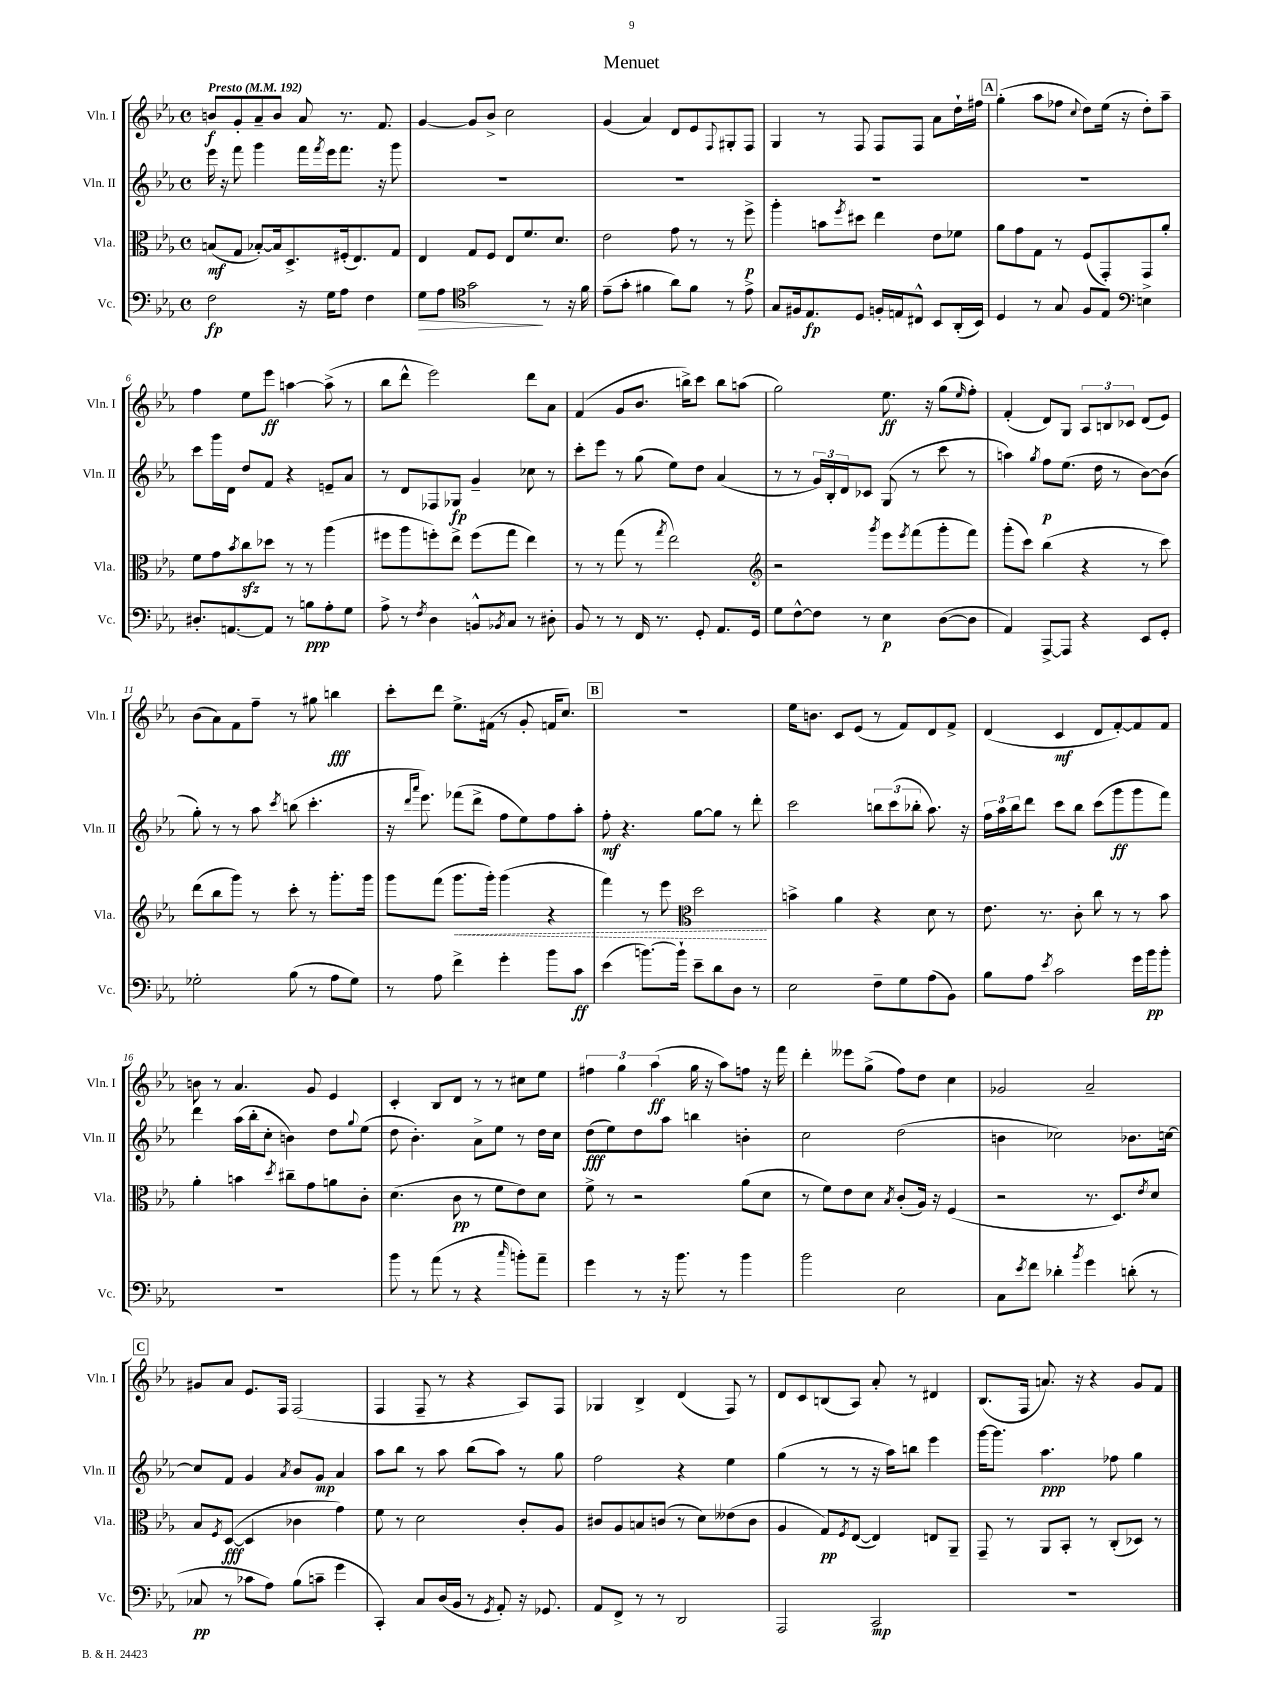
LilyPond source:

\header { title = "Menuet" }
<<
\new StaffGroup <<
\new Staff = "s0" \with { instrumentName = "Vln. I" shortInstrumentName = "Vln. I" } {
    \clef treble \key ees \major \defaultTimeSignature \time 4/4 \tempo "Presto" 4 = 192
    b'8\f g'8-. aes'8-- b'8 aes'8 r8. f'8. |
    g'4~ g'8 bes'8-> c''2 |
    g'4( aes'4) d'8 ees'8 \appoggiatura { f8 } gis8-. f8 |
    g4 r8 f8 f8 f8 aes'8 d''16-! fis''16 |
    \mark \markup { \box "A" } g''4-.( aes''8 fes''8 \appoggiatura { c''8 } d''8) ees''16( r16 d''8-.) aes''8-- |
    f''4 ees''8 ees'''8\ff a''4~ a''8->( r8 |
    bes''8 d'''8-^ ees'''2) d'''8 aes'8 |
    f'4( g'8 bes'8. b''16->) c'''8 b''8 a''8( |
    g''2) ees''8.\ff r16 g''8( \grace { ees''16 } f''8-.) |
    f'4-.( d'8) g8 \tuplet 3/2 { aes8 b8 ces'8 } d'8( ees'8) |
    bes'8( aes'8) f'8 f''8-- r8 gis''8 b''4\fff |
    c'''8-. d'''8 ees''8.-> fis'16( r8 g'8-. f'16 c''8.) |
    \mark \markup { \box "B" } R1 |
    ees''16 b'8. c'8 ees'8( r8 f'8) d'8 f'8-> |
    d'4( c'4\mf d'8 f'8~-.) f'8 f'8 |
    b'8 r8 aes'4. g'8 ees'4 |
    c'4-. bes8 d'8 r8 r8 cis''8 ees''8 |
    \tuplet 3/2 { fis''4 g''4 aes''4\ff( } g''16 r16 aes''8) f''8 r16 f'''16 |
    d'''4-. eeses'''8 g''8->( f''8) d''8 c''4 |
    ges'2 aes'2-- |
    \mark \markup { \box "C" } gis'8 aes'8 ees'8. f16 f2( |
    f4 f8-- r8 r4 aes8) f8 |
    ges4 bes4-> d'4( f8) r8 |
    d'8 c'8 b8( aes8) aes'8-. r8 dis'4 |
    bes8.( f16 a'8.) r16 r4 g'8 f'8 \bar "|." |
}
\new Staff = "s1" \with { instrumentName = "Vln. II" shortInstrumentName = "Vln. II" } {
    \clef treble \key ees \major \defaultTimeSignature \time 4/4
    ees'''16 r16 f'''8 g'''4 f'''16 \acciaccatura { f'''8 } ees'''16 f'''8. r16 g'''8 |
    R1 |
    R1 |
    R1 |
    \mark \markup { \box "A" } R1 |
    c'''8 g'''16 d'16 d''8 f'8 r4 e'8-- aes'8 |
    r8 d'8 fes8 ges8\fp g'4-- ces''8 r8 |
    c'''8-. ees'''8 r8 g''8( ees''8) d''8 aes'4( |
    r8 r8 \tuplet 3/2 { g'16) bes16-. d'16 } ces'8 g8( r8 c'''8 r8 |
    a''4) \acciaccatura { g''8 } f''8\p ees''8.( d''16 r8 bes'8~) bes'8( |
    g''8-.) r8 r8 aes''8 \acciaccatura { c'''8 } b''8( c'''4.-. |
    r16 \grace { d'''16 aes'''16 } ees'''8.) fes'''8( d'''8-> f''8 ees''8) f''8 aes''8-. |
    \mark \markup { \box "B" } f''8-.\mf r4. g''8~ g''8 r8 d'''8-. |
    c'''2 \tuplet 3/2 { b''8 c'''8( bes''8-. } aes''8.) r16 |
    \tuplet 3/2 { f''16 aes''16 bes''16 } d'''8 c'''8 bes''8 c'''8( g'''8\ff g'''8 f'''8) |
    d'''4 aes''16( bes''16-. c''8-. b'4) d''8 \appoggiatura { g''8 } ees''8( |
    d''8 bes'4.-.) aes'8-> ees''8 r8 d''16 c''16 |
    d''8\fff( ees''8) d''8 aes''8 b''4 b'4-. |
    c''2 d''2( |
    b'4 ces''2) bes'8. c''16~ |
    \mark \markup { \box "C" } c''8 f'8 g'4 \acciaccatura { aes'8 } bes'8 g'8\mp aes'4 |
    aes''8 bes''8 r8 aes''8 bes''8( aes''8) r8 g''8 |
    f''2 r4 ees''4 |
    g''4( r8 r8 r16 aes''16) b''8 ees'''4 |
    g'''16~ g'''8. aes''4.\ppp fes''8 g''4 \bar "|." |
}
\new Staff = "s2" \with { instrumentName = "Vla." shortInstrumentName = "Vla." } {
    \clef alto \key ees \major \defaultTimeSignature \time 4/4
    b8\mf( g8 bes8~-.) bes16 d8.-> fis16-.( ees8.) g8 |
    ees4 g8 f8 ees8 f'8. d'8. |
    ees'2 g'8 r8 r8 f''8->\p |
    aes''4-. b'8 \acciaccatura { f''8 } dis''8 ees''4 ees'8 fes'8 |
    \mark \markup { \box "A" } aes'8 g'8 g8 r8 f8( g,8-.) g,8 aes'8-. |
    f'8 g'8 \acciaccatura { bes'8 } c''8\sfz des''8 r8 r8 aes''4( |
    fis''8 aes''8 f''8-.) ees''8-> f''8( g''8 ees''4) |
    r8 r8 g''8( r8 \acciaccatura { g''8 } ees''2) |
    \clef treble r2 \acciaccatura { g'''8 } ees'''8 \acciaccatura { ees'''8 } f'''8( g'''8-. f'''8) |
    g'''8-.( c'''8) bes''4( r4 r8 c'''8) |
    d'''8( bes''8 g'''8) r8 c'''8-. r8 g'''8.-. g'''16 |
    g'''8 f'''8( \once \override Hairpin.style = #'dashed-line g'''8.\< g'''16-.) g'''4( r4 |
    \mark \markup { \box "B" } f'''4) r8 ees'''8 \clef alto d''2\! |
    b'4-> aes'4 r4 d'8 r8 |
    ees'8. r8. c'8-. c''8 r8 r8 bes'8 |
    aes'4-. b'4 \acciaccatura { d''8 } cis''8-- g'8 a'8 c'8-. |
    d'4.( c'8\pp r8 f'8 ees'8) d'8 |
    f'8-> r8 r2 aes'8( d'8 |
    r8 f'8) ees'8 d'8 \acciaccatura { bes8 } c'8-.( aes16) r16 f4( |
    r2 r8. d8.) \acciaccatura { ees'8 } d'8 |
    \mark \markup { \box "C" } bes8 \acciaccatura { f8 } d8~\fff( d4 ces'4 g'4) |
    f'8 r8 d'2 c'8-. aes8 |
    cis'8 aes8 b8 c'8( r8 d'8) eeses'8( c'8 |
    aes4 g8\pp) \acciaccatura { f8 } ees8~( ees4) e8 aes,8-- |
    g,8-- r8 aes,8 bes,8-. r8 c8-.( des8) r8 \bar "|." |
}
\new Staff = "s3" \with { instrumentName = "Vc." shortInstrumentName = "Vc." } {
    \clef bass \key ees \major \defaultTimeSignature \time 4/4
    f2\fp r16 g16 aes8 f4 |
    g8\> aes8 \clef tenor g'2\! r8 r16 f'16 |
    ees'8--( g'8-. fis'4 aes'8) fis'8 r8 ees'8-> |
    g8 fis16 ees8.\fp d8 f16-. e16 cis8-^ bes,8 aes,16-.( bes,16) |
    \mark \markup { \box "A" } d4 r8 g8 f8 ees8 \clef bass e4-> |
    dis8.-. a,8.~ a,8 r8 b8\ppp aes8-. g8 |
    aes8-> r8 \acciaccatura { f8 } d4 b,8-^ \acciaccatura { bes,8 } c8 r8 dis8-. |
    bes,8 r8 r8 f,16 r8. g,8-. aes,8. g,16 |
    g8 f8~-^ f8 r8 ees4\p d8~( d8 |
    aes,4) aes,,8~-> aes,,8 r4 ees,8 g,8-. |
    ges2-. bes8( r8 aes8 ges8) |
    r8 aes8 f'4-> g'4-. bes'8 c'8\ff |
    \mark \markup { \box "B" } ees'4( b'8.~) b'16-! ees'8-- d'8 d8 r8 |
    ees2 f8-- g8 aes8( bes,8) |
    bes8 aes8 \acciaccatura { ees'8 } c'2 g'16 bes'16\pp bes'8-. |
    R1 |
    bes'8 r8 aes'8( r8 r4 \grace { c''16 } b'8-.) aes'8-- |
    g'4 r8 r16 bes'8. r8 bes'4 |
    bes'2 ees2 |
    c8 \acciaccatura { ees'8 } f'8 des'4-. \acciaccatura { bes'8 } g'4 d'8-.( r8 |
    \mark \markup { \box "C" } ces8\pp r8 ces'8 aes8) bes8( c'8-- g'4 |
    c,4-.) c8 d16( bes,16 r8 \acciaccatura { g,8 } aes,8-.) r16 ges,8. |
    aes,8 f,8-> r8 r8 d,2 |
    aes,,2 c,2\mp |
    R1 \bar "|." |
}
>>
>>
